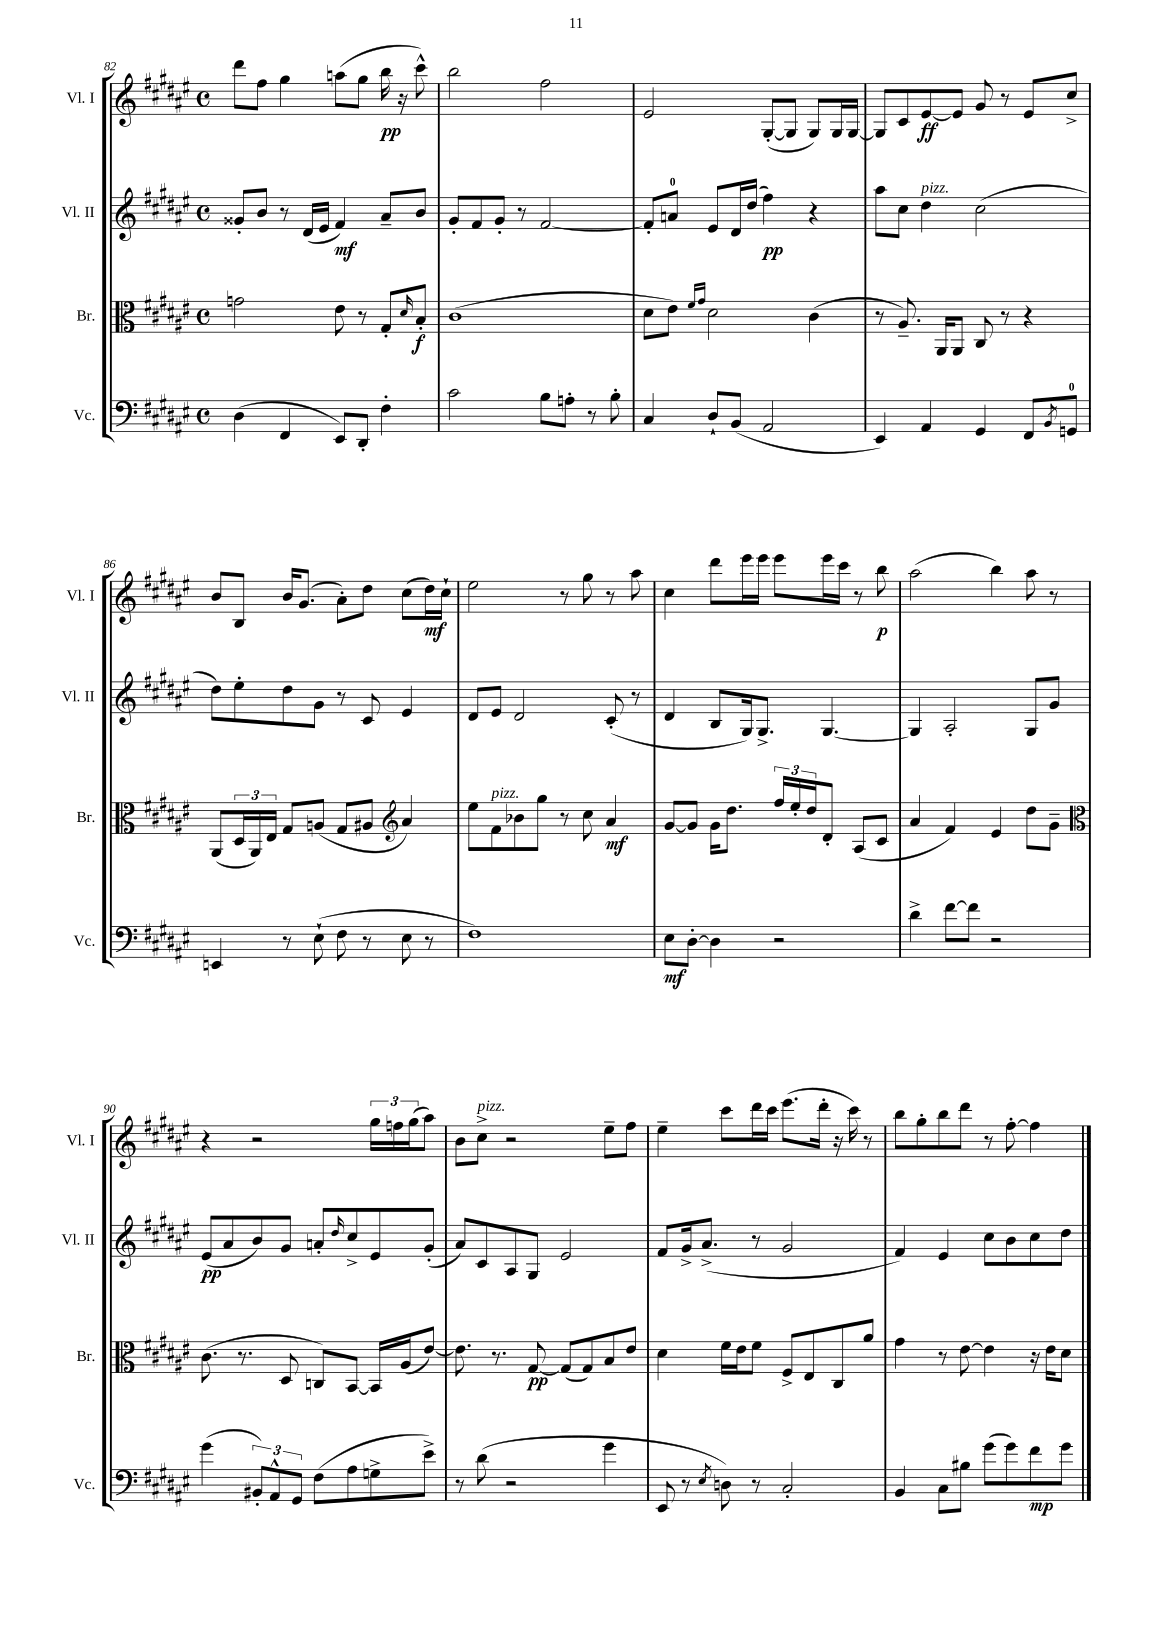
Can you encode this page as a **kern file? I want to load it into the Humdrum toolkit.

**kern	**kern	**kern	**kern
*staff4	*staff3	*staff2	*staff1
*clefF4	*clefC3	*clefG2	*clefG2
*k[f#c#g#d#a#e#]	*k[f#c#g#d#a#e#]	*k[f#c#g#d#a#e#]	*k[f#c#g#d#a#e#]
*M4/4	*M4/4	*M4/4	*M4/4
*met(c)	*met(c)	*met(c)	*met(c)
(4D#	2g	8g##'	8ddd#
.	.	8b	8ff#
4FF#	.	8r	4gg#
.	.	(16d#	.
.	.	16e#	.
8EE#)	8e#	4f#)	(8aa
8DD#'	8r	.	8gg#
4F#'	8G#'	8a#~	16bb
.	.	.	16r
.	16qqd#	.	.
.	8B'	8b	8ccc#^^)
=	=	=	=
2c#	(1c#	8g#'	2bb
.	.	8f#	.
.	.	8g#'	.
.	.	8r	.
8B	.	[2f#	2ff#
8A'	.	.	.
8r	.	.	.
8B'	.	.	.
=	=	=	=
4C#	8d#	8f#']	2e#
.	8e#)	8a	.
.	16qqf#	.	.
.	16qqg#	.	.
8D#`	2d#	8e#	.
(8BB	.	16d#	.
.	.	(16dd#	.
2AA#	.	4ff#)	([8G#'
.	.	.	8G#]
.	(4c#	4r	8G#)
.	.	.	16G#
.	.	.	[16G#
=	=	=	=
4EE#)	8r	8aa#	8G#]
.	8.A#~)	8cc#	8c#
4AA#	.	4dd#	[8e#
.	16AA#	.	.
.	8AA#	.	8e#]
4GG#	8C#	(2cc#	8g#
.	8r	.	8r
8FF#	4r	.	8e#
8qBB	.	.	.
8GG	.	.	8cc#^
=	=	=	=
4EE	(8AA#	8dd#)	8b
.	24D#	8ee#'	8B
.	24AA#)	.	.
.	24E#	.	.
8r	8G#	8dd#	16b
.	.	.	(8.g#
(8E#`	(8A	8g#	.
8F#	8G#	8r	8a#')
8r	8A#	8c#	8dd#
*	*clefG2	*	*
8E#	4a#)	4e#	(8cc#
8r	.	.	16dd#)
.	.	.	16cc#`
=	=	=	=
1F#)	8ee#	8d#	2ee#
.	8f#	8e#	.
.	8b-	2d#	.
.	8gg#	.	.
.	8r	.	8r
.	8cc#	.	8gg#
.	4a#	(8c#'	8r
.	.	8r	8aa#
=	=	=	=
8E#	[8g#	4d#	4cc#
[8D#'	8g#]	.	.
4D#]	16g#	8B	8ddd#
.	8.dd#	.	.
.	.	16G#)	16eee#
.	.	8.G#^	16eee#
2r	24ff#	.	8eee#
.	24ee#'	.	.
.	24dd#	.	.
.	8d#'	[4.G#	16eee#
.	.	.	16ccc#
.	(8A#	.	8r
.	8c#	.	8bb
=	=	=	=
4d#^	4a#	4G#]	(2aa#
[8f#	4f#)	2A#'	.
8f#]	.	.	.
2r	4e#	.	4bb)
.	8dd#	8G#	8aa#
.	8g#~	8g#	8r
=	=	=	=
*	*clefC3	*	*
(4g#	(8.c#	(8e#	4r
.	.	8a#	.
.	8.r	.	.
12BB#')	.	8b)	2r
12AA#^^	.	.	.
.	8D#	8g#	.
12GG#	.	.	.
(8F#	8C)	8a'	.
.	.	16qqdd#	.
8A#	[8BB	8cc#^	.
8G^	16BB]	8e#	24gg#
.	.	.	24ff
.	(16A#	.	.
.	.	.	(24gg#
8e#^)	[8e#)	(8g#'	8aa#)
=	=	=	=
8r	8.e#]	8a#)	8b
(8d#	.	8c#	8cc#^
.	8.r	.	.
2r	.	8A#	2r
.	[8G#	8G#	.
.	(8G#]	2e#	.
.	8G#)	.	.
4g#	8B	.	8ee#~
.	8e#	.	8ff#
=	=	=	=
8EE#	4d#	8f#	4ee#~
8r	.	16g#^	.
.	.	(8.a#^	.
8qE#	.	.	.
8D)	16f#	.	8ccc#
.	16e#	.	.
8r	8f#	8r	16ddd#
.	.	.	16ccc#
2C#'	8F#^	2g#	(8.eee#
.	8E#	.	.
.	.	.	16ddd#'
.	8C#	.	16r
.	.	.	16ccc#)
.	8a#	.	8r
=	=	=	=
4BB	4g#	4f#)	8bb
.	.	.	8gg#'
8C#	8r	4e#	8bb
8B#	[8e#	.	8ddd#
(8g#	4e#]	8cc#	8r
8g#)	.	8b	[8ff#'
8f#	16r	8cc#	4ff#]
.	16e#	.	.
8g#	8d#	8dd#	.
==	==	==	==
*-	*-	*-	*-
